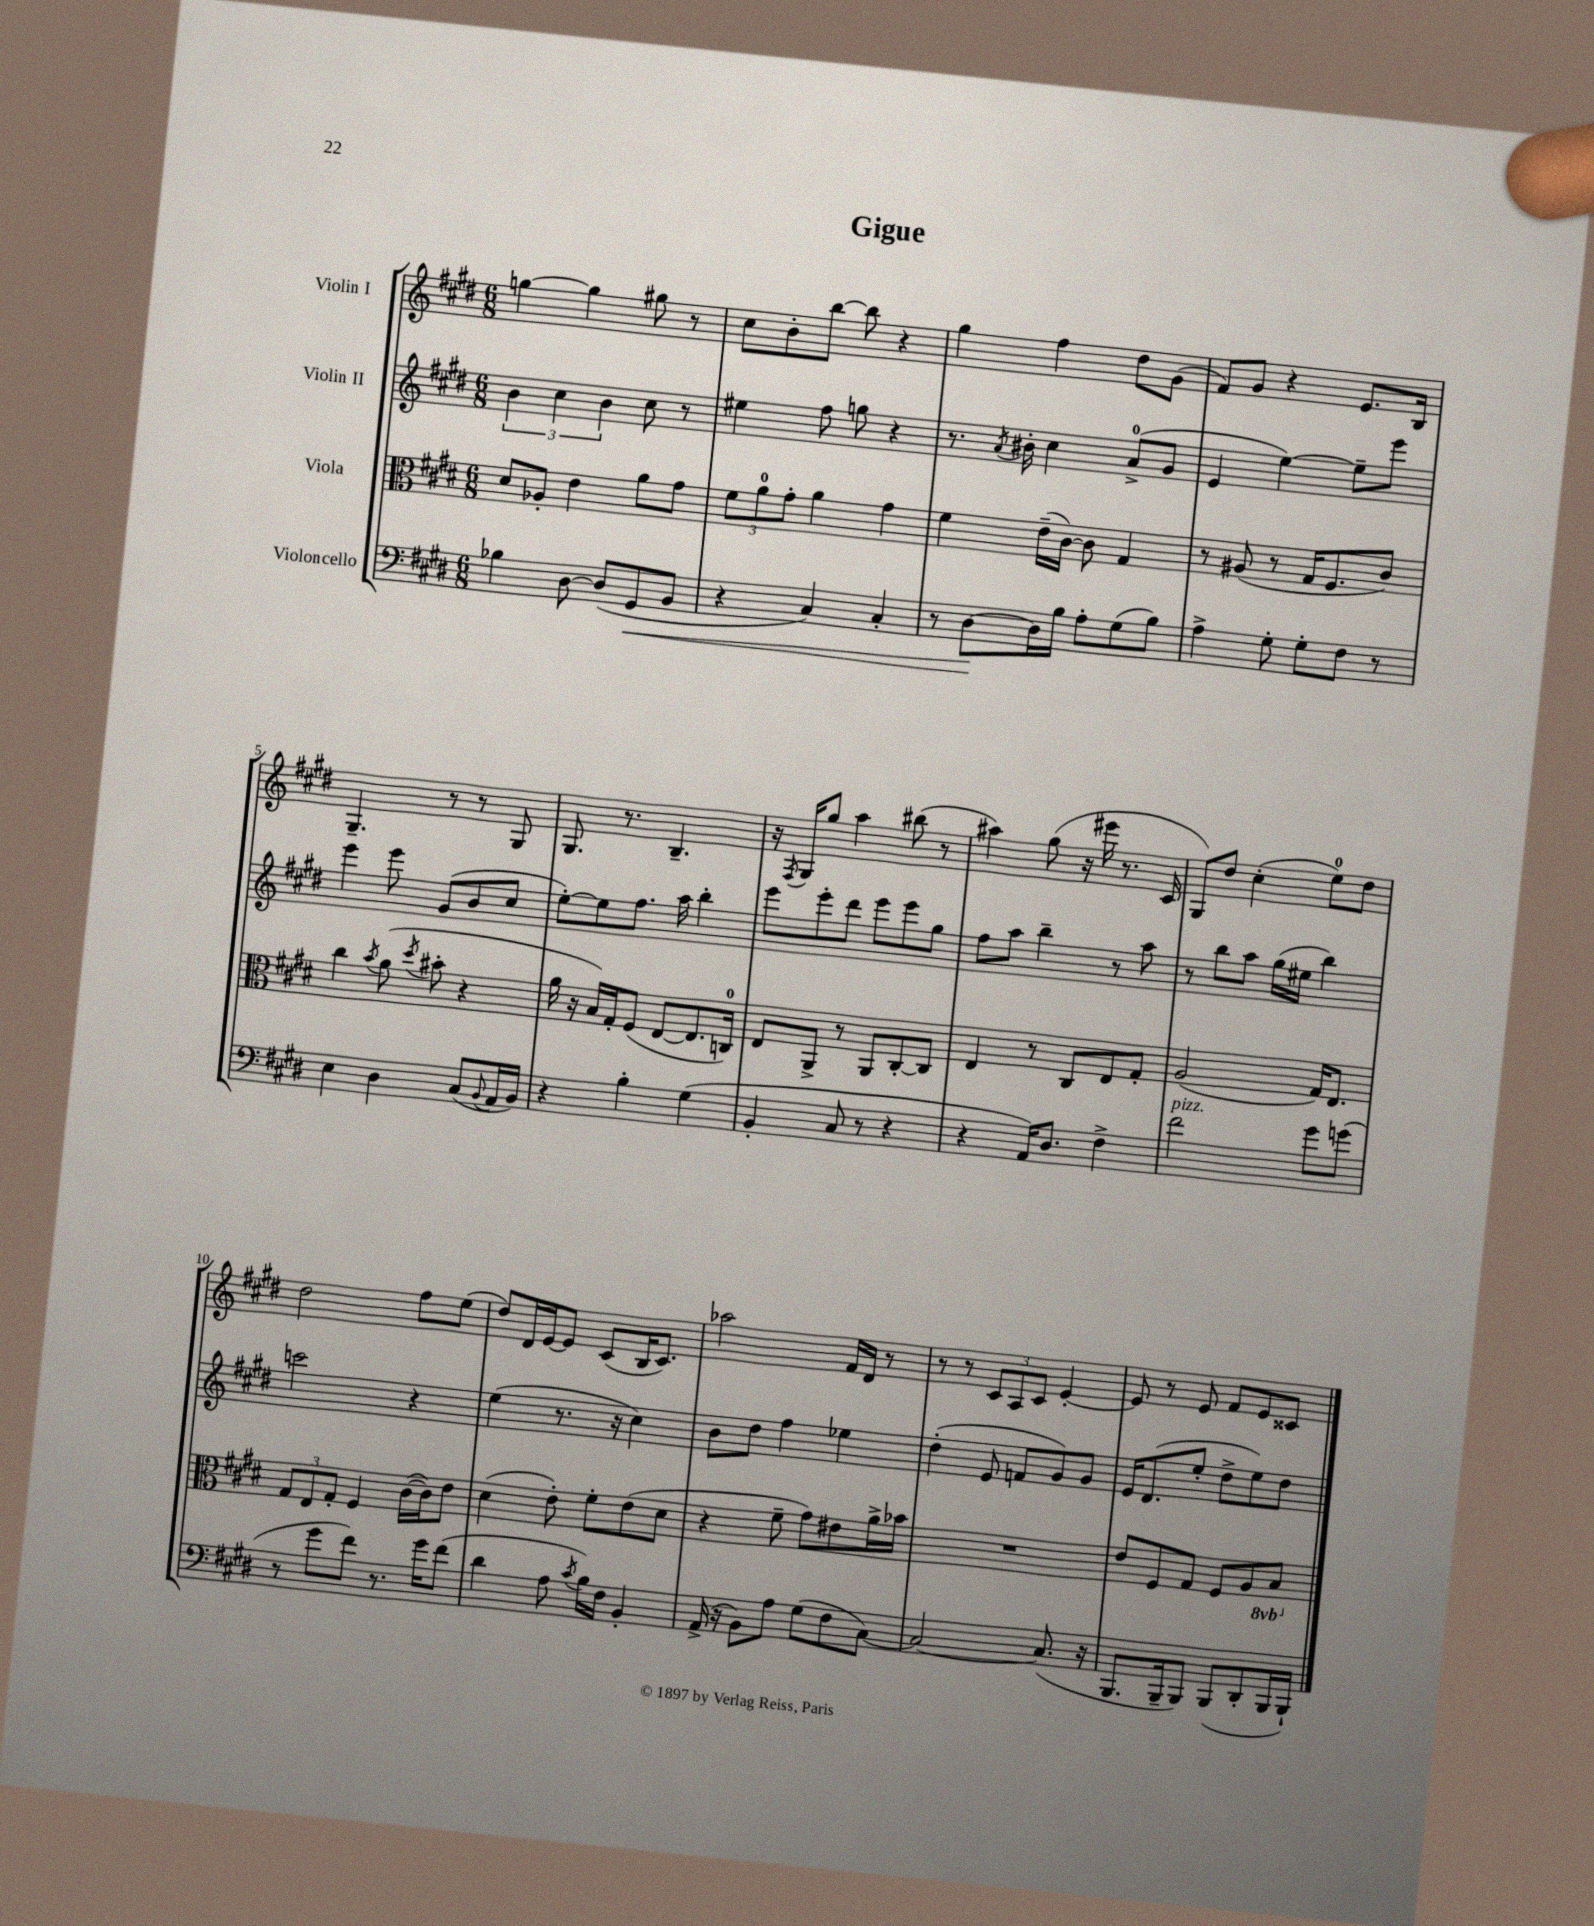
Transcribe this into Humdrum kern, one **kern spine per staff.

**kern	**dynam	**kern	**kern	**kern
*part4	*part4	*part3	*part2	*part1
*staff4	*staff4	*staff3	*staff2	*staff1
*I"Violoncello	*	*I"Viola	*I"Violin II	*I"Violin I
*clefF4	*	*clefC3	*clefG2	*clefG2
*k[f#c#g#d#]	*	*k[f#c#g#d#]	*k[f#c#g#d#]	*k[f#c#g#d#]
*M6/8	*	*M6/8	*M6/8	*M6/8
=1	=1	=1	=1	=1
4B-X\	.	8d#/L	6b\	[4ggn\
.	.	8A-X'/J	.	.
.	.	.	6cc#\	.
[8D#\	.	4e\	.	4gg\]
.	.	.	6b\	.
(8D#/L]	.	.	.	.
!	!LO:HP:b	!	!	!
8GG#/	<	8a\L	8cc#\	8gg#X\
8BB/J	.	8g#\J	8r	8r
=2	=2	=2	=2	=2
4r	.	12f#\L	4ee#X\	8cc#\L
.	.	12a\	.	.
.	.	.	.	8b'\
.	.	12g#'\J	.	.
4C#/)	.	4a\	8ff#\	[8bb\J
.	.	.	8ggn\	8bb\]
4C#'/	.	4g#\	4r	4r
=3	=3	=3	=3	=3
8r	.	4f#\	8.r	4gg#\
[8D#\L	.	.	.	.
.	.	.	8qa/	.
.	.	.	16b#X'\	.
16D#\L]	[	(16e~\LL	4cc#\	4ff#\
16B\JJ	.	[16c#\JJ)	.	.
8A'\L	.	8c#\]	.	.
(8G#\	.	4G#/	(8a^/L	8dd#\L
8B\J)	.	.	8g#/J	(8g#\J
=4	=4	=4	=4	=4
4A^\	.	8r	4e/	8f#/L)
.	.	(8A#X/	.	8g#/J
8G#'\	.	8r	[4ee\)	4r
8G#'\L	.	16G#/KL	.	.
.	.	8.F#/	.	.
8F#\J	.	.	8ee~\L]	8.e/L
8r	.	8c#/J)	8eee\J	.
.	.	.	.	16B/Jk
!!LO:LB:g=z
=5	=5	=5	=5	=5
4E\	.	4cc#\	4eee\	4.G#~/
.	.	8qb/	.	.
4D#\	.	(8a\	8eee\	.
.	.	8qdd#/	.	.
.	.	8b#X'\	(8g#/L	8r
(8C#/L	.	4r	8b/	8r
8qqBB/	.	.	.	.
16AA/L	.	.	8cc#/J	8G#/
16BB/JJ)	.	.	.	.
=6	=6	=6	=6	=6
4r	.	16a\	[8ee'\L)	8.G#/
.	.	16r	.	.
.	.	16B/LL)	8ee\]	.
.	.	16G#'/J	.	8.r
4B'\	.	(8F#/J	8.ff#\J	.
.	.	[8E/L	.	4.B~/
.	.	.	16aa\	.
(4G#\	.	8.E/]	4bb'\	.
.	.	16Cn/Jk)	.	.
=7	=7	=7	=7	=7
4BB'/	.	8E/L	8eee\L	16r
.	.	.	.	8qF#/
.	.	.	.	16G#/KL
.	.	8AA^/J	8eee'\	8gg#/J
8C#/	.	8r	8ddd#\J	4aa\
8r	.	8AA/L	8eee\L	.
4r	.	[8C#'/	8eee\	(8bb#X\
.	.	8C#/J]	8gg#\J	8r
=8	=8	=8	=8	=8
4r	.	4E/	8ff#\L	4aa#X\)
.	.	.	8aa\J	.
16AA/KL)	.	8r	4bb~\	(8gg#\
8.D#/J	.	.	.	.
.	.	8C#/L	.	16r
.	.	.	.	16eee#X\
4F#^\	.	8E/	8r	8.r
.	.	8G#'/J	8aa\	.
.	.	.	.	16c#/
=9	=9	=9	=9	=9
!LO:TX:a:i:t=pizz.	!	!	!	!
2f#\	.	(2A/	8r	8G#/L)
.	.	.	8bb\L	8dd#/J
.	.	.	8aa\J	(4cc#'\
.	.	.	(16gg#\LL	.
.	.	.	16ee#X\JJ	.
8g#\L	.	16G#/KL)	4bb\)	8ee\L)
.	.	8.E/J	.	.
(8gn\J	.	.	.	8dd#\J
!!LO:LB:g=z
=10	=10	=10	=10	=10
8r	.	12G#/L	2cccn\	2dd#\
.	.	12E/	.	.
8g#\L	.	.	.	.
.	.	12G#'/J	.	.
8f#\J)	.	4F#/	.	.
8.r	.	.	.	.
.	.	([16c#\LL	4r	8ff#\L
16g#\KL	.	16c#\J])	.	.
(8f#\J	.	8e\J	.	(8ee\J
=11	=11	=11	=11	=11
4d#\	.	(4d#\	(4ee\	8dd#/L)
.	.	.	.	16d#/L
.	.	.	.	[16e/J
8A\	.	8e'\)	8.r	8e/J]
8qc#/	.	.	.	.
16B\LL)	.	8f#'\L	.	(8c#/L
16F#\JJ	.	.	16r	.
4BB'/	.	(8e\	4cc#\)	16B/K
.	.	.	.	8.c#/J)
.	.	8d#\J	.	.
=12	=12	=12	=12	=12
(16AA^/	.	4r	8b\L	2aa-X\
16r	.	.	.	.
8BB\L)	.	.	8dd#\J	.
8A\J	.	8f#~\	4ff#\	.
(8G#\L	.	8g#\L)	.	.
8F#\	.	8e#X\	4ee-X\	16f#/LL
.	.	.	.	16d#/JJ
[8C#\J)	.	16a^\L	.	8r
.	.	16b-X\JJ	.	.
=13	=13	=13	=13	=13
2C#/_	.	2.r	(4dd#'\	8r
.	.	.	.	8r
.	.	.	8e/	12c#/L
.	.	.	.	12A/
.	.	.	8fn/L	.
.	.	.	.	12c#/J
(8.C#/]	.	.	8g#/)	[4e'/
.	.	.	8g#/J	.
16r	.	.	.	.
=14	=14	=14	=14	=14
8.BBB/L	.	8e/L	16e/KL	8e/]
.	.	.	(8.d#/	.
.	.	8F#/	.	8r
16BBB~/k	.	.	.	.
8BBB/J)	.	8G#/J	8ee'/J	8e/
(8BBB/L	.	8F#/L	8dd#^\L	8f#/L
8DD#'/	.	8A/	8ee\)	8e/
*	*	*8ba	*	*
16BBB/L	.	8BB/J	8dd#\J	8c##X/J
16BBB`/JJ)	.	.	.	.
*	*	*X8ba	*	*
==	==	==	==	==
*-	*-	*-	*-	*-
